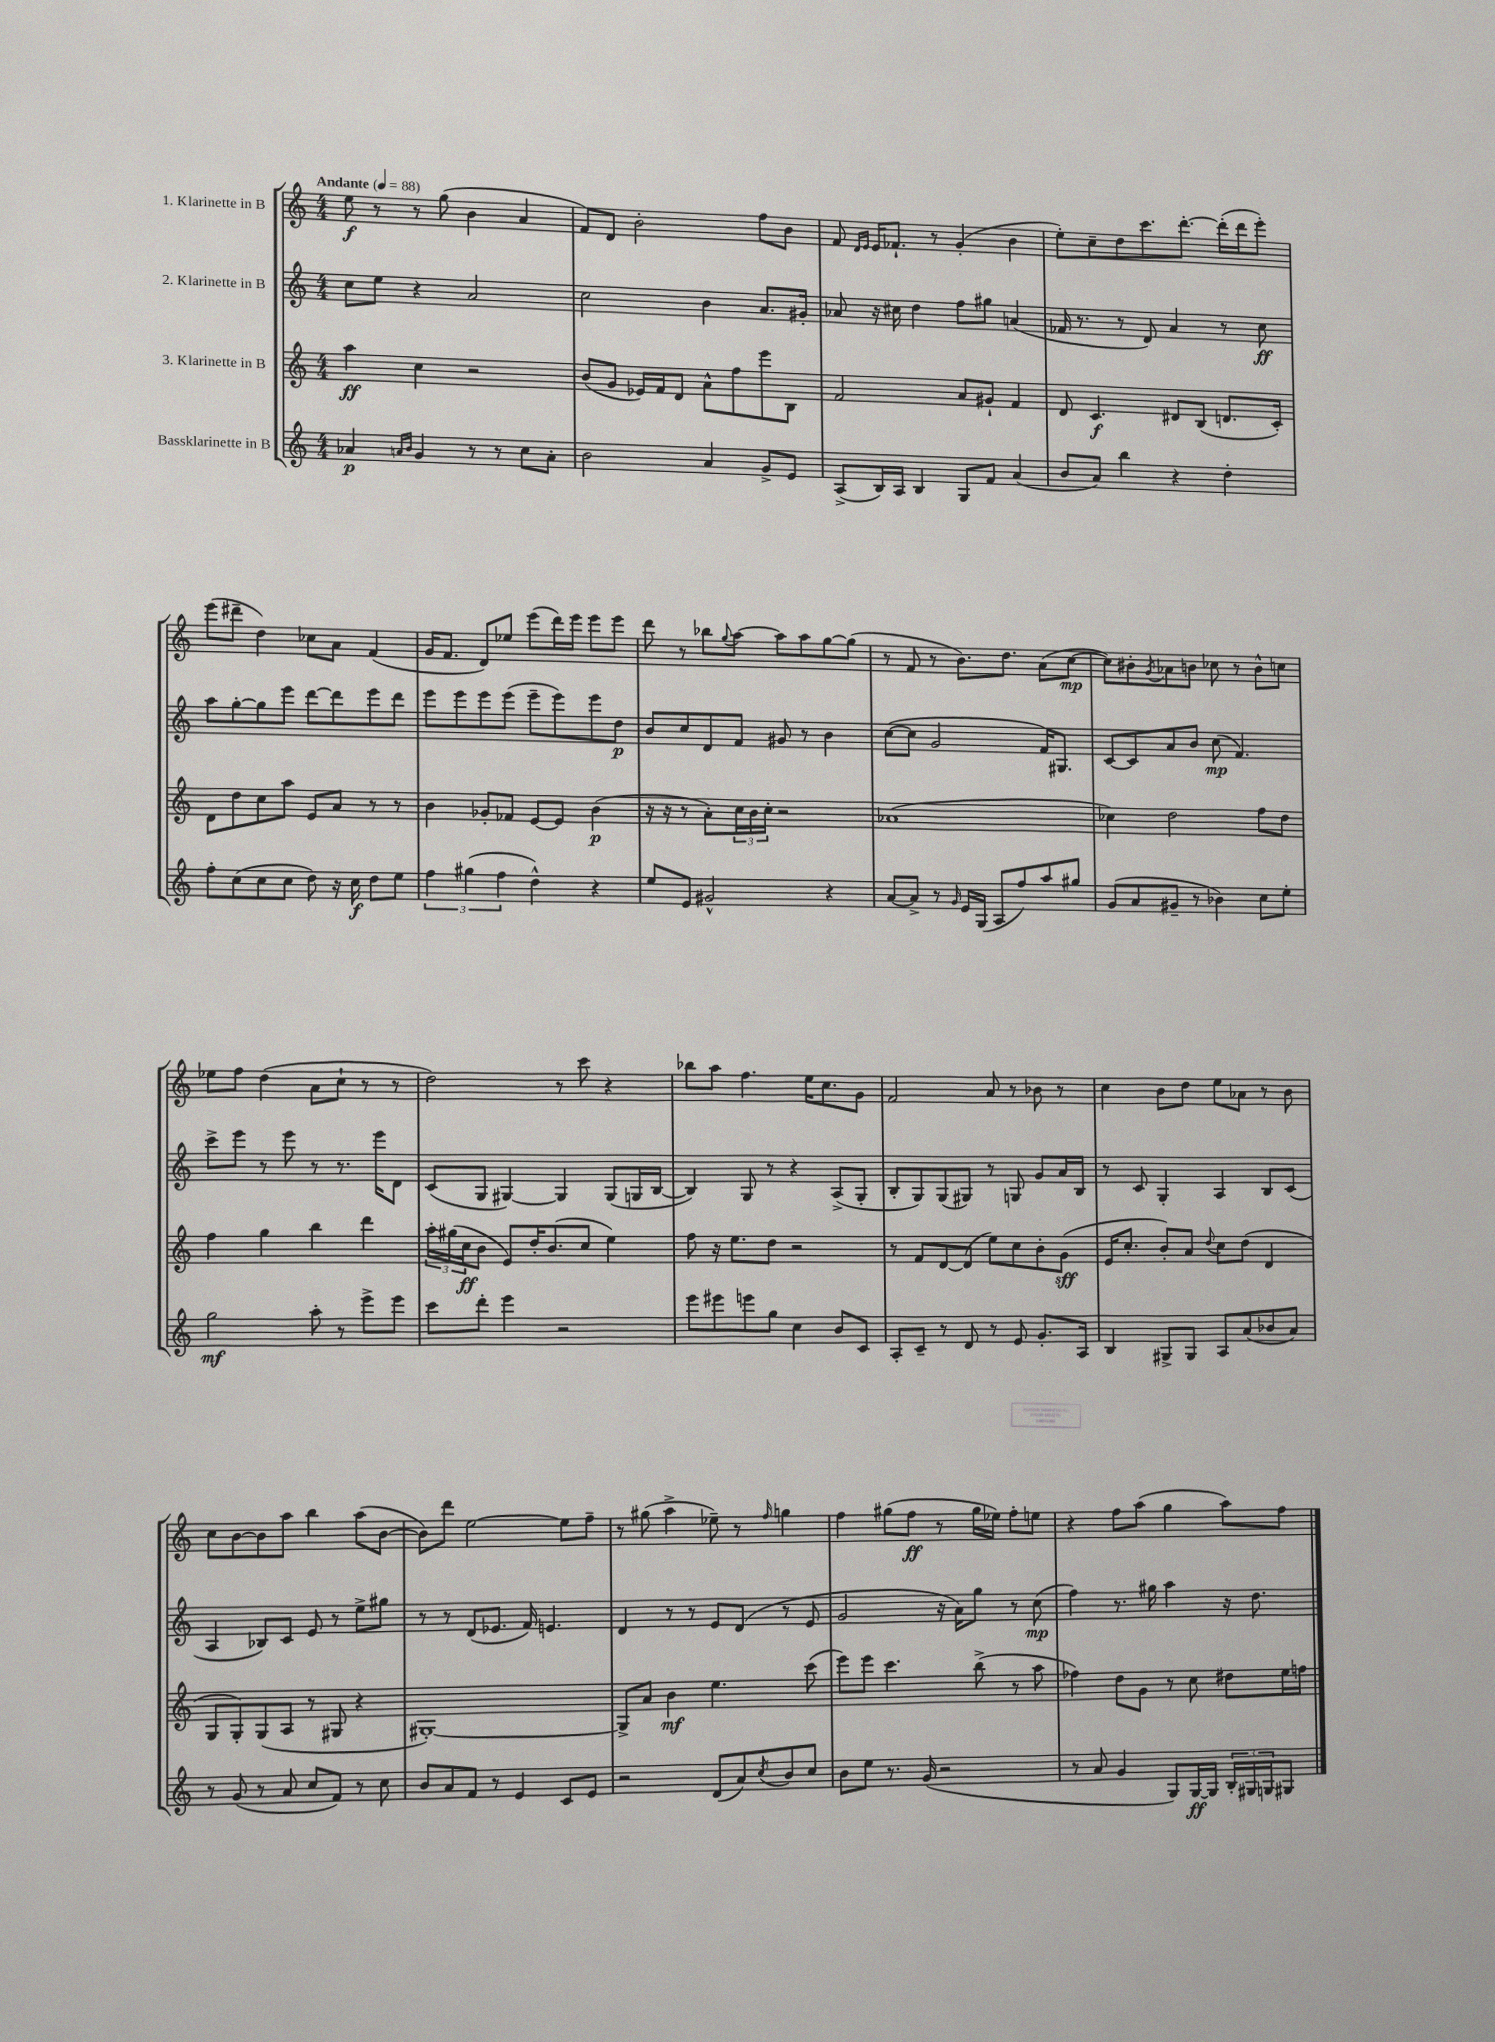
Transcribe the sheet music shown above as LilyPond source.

<<
\new StaffGroup <<
\new Staff = "s0" \with { instrumentName = "1. Klarinette in B" } {
    \clef treble \key c \major \numericTimeSignature \time 4/4 \tempo "Andante" 4 = 88
    e''8\f r8 r8 g''8( b'4 a'4 |
    f'8) d'8 b'2-. f''8 b'8 |
    f'8 \grace { d'16 e'16 } e'16 fes'8.-! r8 g'4-.( b'4 |
    e''8-.) c''8-- d''8 c'''8. d'''8.~-. d'''16-.( d'''16 e'''8-.) |
    e'''8( dis'''8-- d''4) ces''8 a'8 f'4( |
    g'16 f'8. d'8) ees''8 e'''8( d'''16) e'''16 e'''8 e'''8 |
    d'''8 r8 bes''8 \appoggiatura { g''8 } a''8~ a''8 a''8 g''8~ g''8( |
    r8 f'8 r8 b'8.) d''8. a'8( c''8~\mp |
    c''8) bis'8-. \acciaccatura { g'8 } aes'8 b'8 ces''8 r8 b'8-^ c''8 |
    ees''8 f''8 d''4( a'8 c''8-! r8 r8 |
    d''2) r8 c'''8 r4 |
    bes''8 a''8 f''4. e''16 c''8. g'8 |
    f'2 a'8 r8 bes'8 r8 |
    c''4 b'8 d''8 e''8 aes'8 r8 b'8 |
    c''8 b'8~ b'8 a''8 b''4 a''8( b'8~ |
    b'8) d'''8 e''2~ e''8 f''8-- |
    r8 gis''8( a''4-> ees''8--) r8 \grace { f''16 } g''4 |
    f''4 gis''8( f''8\ff r8 gis''16 ees''16) f''8-. e''8 |
    r4 f''8 a''8( g''4 a''8) f''8 \bar "|." |
}
\new Staff = "s1" \with { instrumentName = "2. Klarinette in B" } {
    \clef treble \key c \major \numericTimeSignature \time 4/4
    c''8 e''8 r4 a'2 |
    c''2 b'4 a'8. gis'16-. |
    aes'8 r16 cis''16 d''4 f''8 gis''8 a'4( |
    fes'16 r8. r8 d'8) a'4 r8 c''8\ff |
    a''8 g''8~-. g''8 e'''8 d'''8~ d'''8 e'''8 d'''8 |
    e'''8 e'''8 e'''8 e'''8( e'''8-- e'''8) e'''8 d''8\p |
    b'8 c''8 d'8 f'8 gis'8 r8 b'4 |
    c''8~( c''8 g'2 f'16) gis8. |
    c'8~ c'8 a'8 b'8 c''8\mp( f'4.) |
    c'''8-> e'''8 r8 e'''8 r8 r8. e'''16 d'8 |
    c'8( g8 gis4~) gis4 gis8( g16 b16~ |
    b4) g8 r8 r4 a8->( g8-. |
    b8-. g8) g8( gis8) r8 g8 g'8 a'16 b16 |
    r8 c'8 g4-. a4 b8 c'8( |
    a4 bes8) c'8 e'8 r8 e''8-> gis''8 |
    r8 r8 d'8( ees'8. f'16) e'4. |
    d'4 r8 r8 e'8 d'8( r8 e'8 |
    g'2 r16 a'16) g''8 r8 c''8\mp( |
    f''4) r8. gis''16 a''4 r16 d''8. \bar "|." |
}
\new Staff = "s2" \with { instrumentName = "3. Klarinette in B" } {
    \clef treble \key c \major \numericTimeSignature \time 4/4
    a''4\ff c''4 r2 |
    b'8( g'8 ees'16) f'16 d'8 a'8-^ f''8 e'''8 b8 |
    f'2 a'8 gis'8-! f'4 |
    d'8 c'4.\f dis'8 b8( d'8. c'16-.) |
    d'8 d''8 c''8 a''8 e'8 a'8 r8 r8 |
    b'4 ges'8-. fes'8 e'8~ e'8 b'4\p( |
    r16 r16 r8 a'8-.) \tuplet 3/2 { c''16 b'16 c''16-. } r2 |
    aes'1( |
    ces''4) d''2 f''8 d''8 |
    f''4 g''4 b''4 d'''4 |
    \tuplet 3/2 { a''16-. gis''16( c''16\ff } b'8 e'8) d''16-. b'8.( c''8 e''4) |
    f''8 r16 e''8. d''8 r2 |
    r8 f'8 d'8~ d'8( e''8) c''8 b'8-. g'8\sff( |
    e'16 c''8.-. b'8-.) a'8 \appoggiatura { d''8 } c''8 d''8( d'4 |
    g8 g8-.) g8( a8 r8 gis8 r4 |
    gis1~-.) |
    gis8-> a'8 b'4\mf e''4. c'''8( |
    e'''8) e'''8 c'''4. b''8->( r8 a''8 |
    fes''4) d''8 g'8 r8 c''8 dis''8 e''16 f''16 \bar "|." |
}
\new Staff = "s3" \with { instrumentName = "Bassklarinette in B" } {
    \clef treble \key c \major \numericTimeSignature \time 4/4
    aes'4\p \grace { a'16 b'16 } g'4 r8 r8 c''8 a'8-. |
    b'2 a'4 g'8-> e'8 |
    a8->( b16) a16 b4 g8 f'8 a'4( |
    b'8 a'8) b''4 r4 d''4-. |
    f''8-. c''8( c''8 c''8 d''8) r16 c''16\f d''8 e''8 |
    \tuplet 3/2 { f''4 gis''4( f''4 } d''4-^) r4 |
    e''8 e'8 gis'2-^ r4 |
    a'8~ a'8-> r8 \grace { g'16 } e'16 g16( a8 f''8) a''8 gis''8 |
    g'8( a'8 gis'8-- r8 bes'4) c''8 e''8-. |
    g''2\mf a''8-. r8 e'''8-> e'''8 |
    c'''8 d'''8-. e'''4 r2 |
    e'''8 eis'''8 e'''8 g''8 c''4 b'8 c'8 |
    a8-. c'8-- r8 d'8 r8 e'8 g'8.-. a16 |
    b4 gis8-> gis8 a8 a'8( bes'8 a'8) |
    r8 g'8( r8 a'8 c''8 f'8) r8 c''8 |
    b'8 a'8 f'8 r8 e'4 c'8 e'8 |
    r2 d'8( a'8) \acciaccatura { c''8 } b'8 c''8 |
    b'8 e''8 r8. g'16( r2 |
    r8 a'8 g'4 g8) g16~\ff g16 \tuplet 3/2 { b16-. gis16 g16 } gis8 \bar "|." |
}
>>
>>
\layout { \context { \Score \remove "Bar_number_engraver" } }
